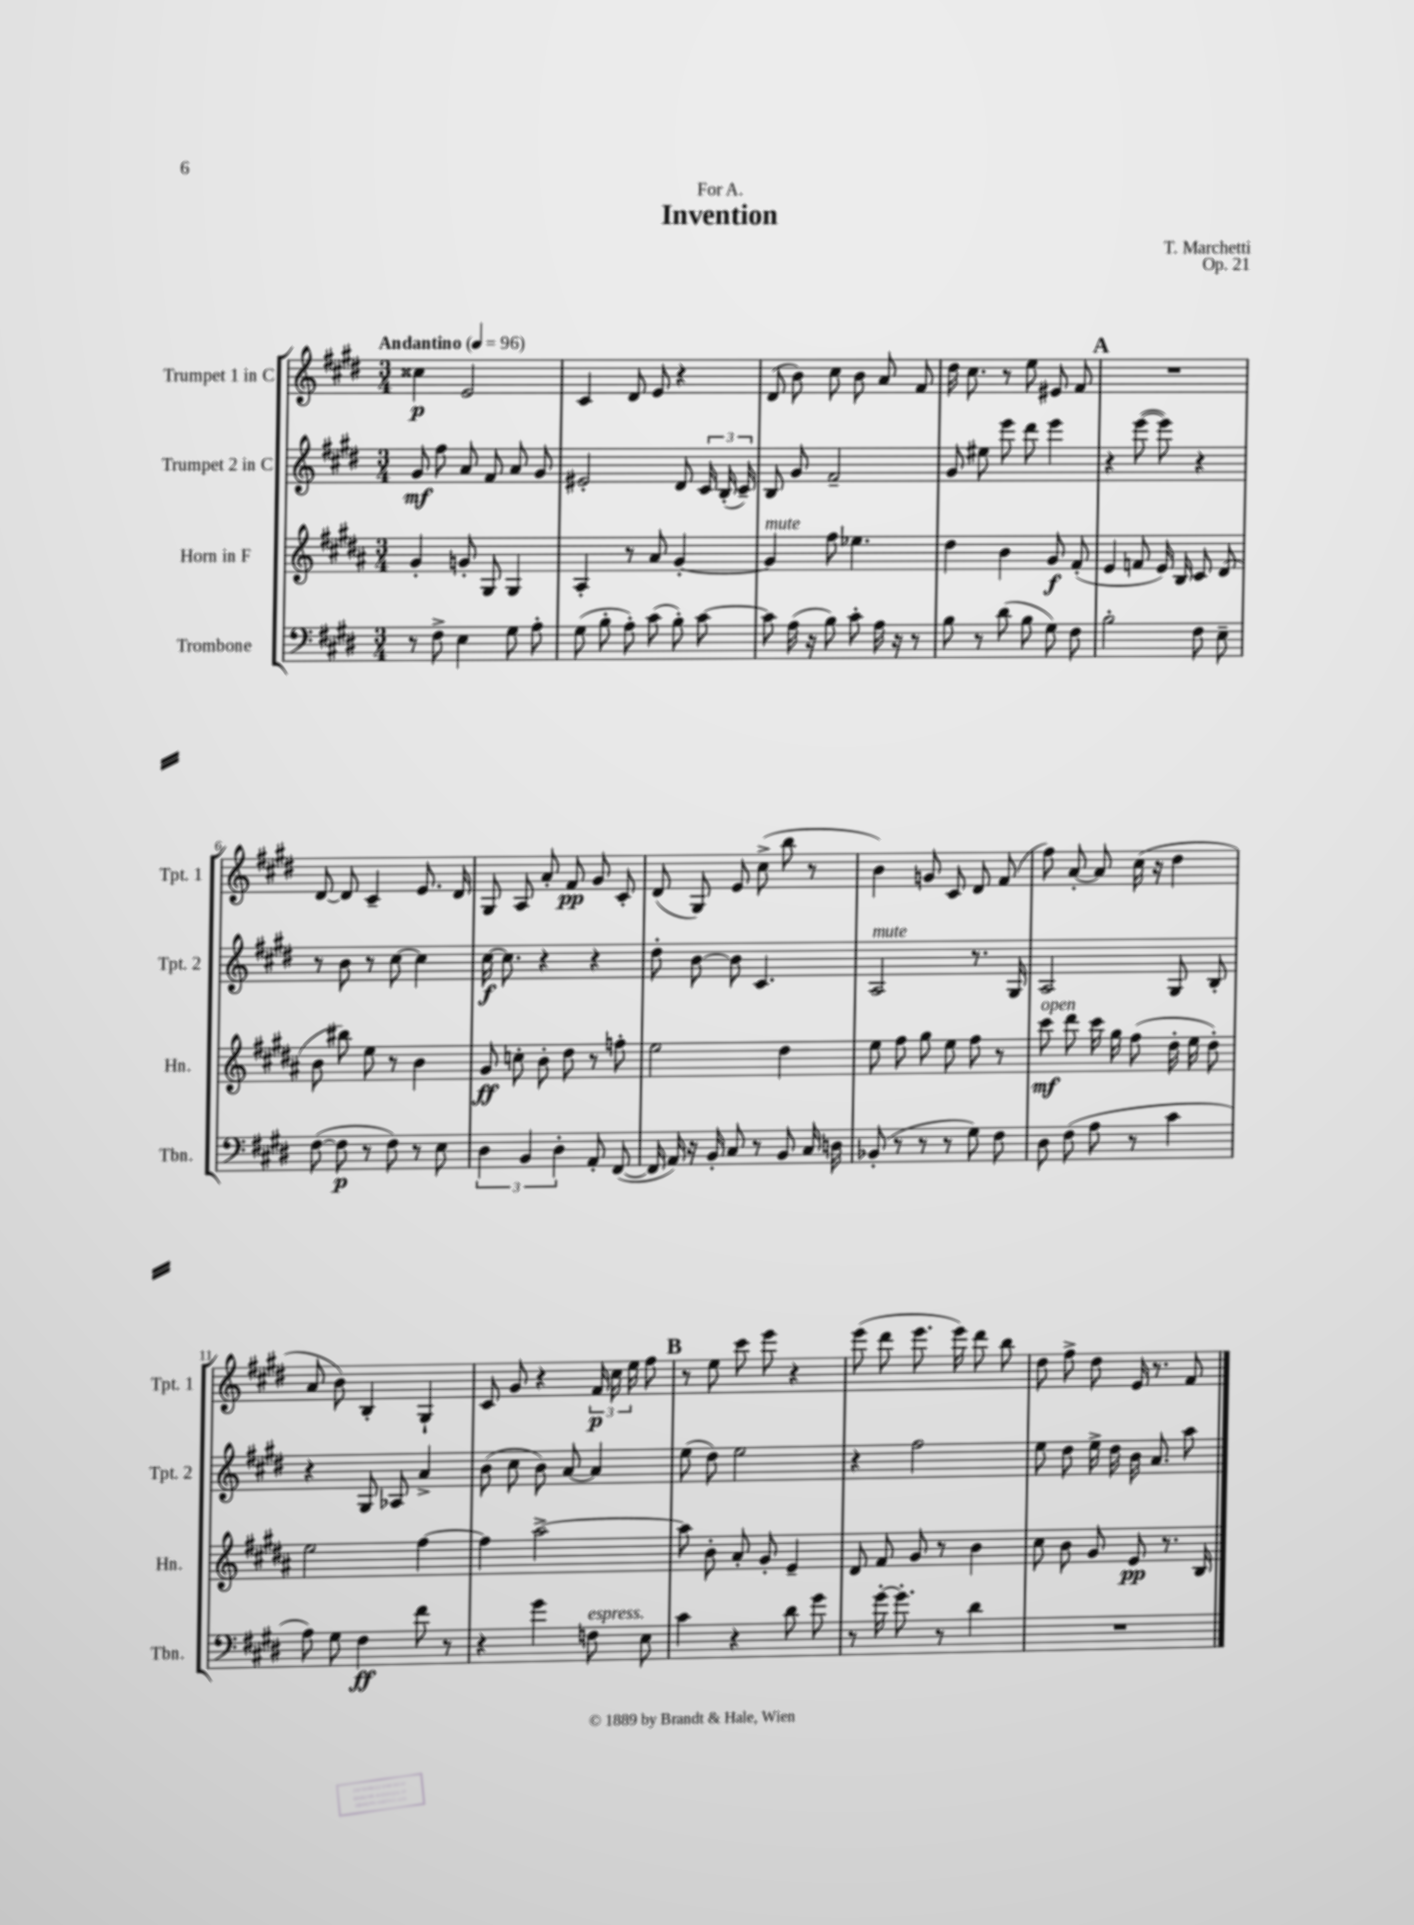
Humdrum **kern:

**kern	**dynam	**kern	**dynam	**kern	**dynam	**kern	**dynam
*part4	*part4	*part3	*part3	*part2	*part2	*part1	*part1
*staff4	*staff4	*staff3	*staff3	*staff2	*staff2	*staff1	*staff1
*I"Trombone	*	*I"Horn in F	*	*I"Trumpet 2 in C	*	*I"Trumpet 1 in C	*
*I'Tbn.	*	*I'Hn.	*	*I'Tpt. 2	*	*I'Tpt. 1	*
*clefF4	*	*clefG2	*	*clefG2	*	*clefG2	*
*k[f#c#g#d#]	*	*k[f#c#g#d#a#]	*	*k[f#c#g#d#]	*	*k[f#c#g#d#]	*
*M3/4	*	*M3/4	*	*M3/4	*	*M3/4	*
*MM96	*	*MM96	*	*MM96	*	*MM96	*
=1	=1	=1	=1	=1	=1	=1	=1
!	!	!	!	!	!	!LO:TX:a:B:t=Andantino	!
8r	.	4g#'/	.	8g#/	mf	4cc##X\	p
8F#^\	.	.	.	8ff#\	.	.	.
4E\	.	8gn'/	.	8a/	.	2e/	.
.	.	8G#/	.	8f#/	.	.	.
8G#\	.	4G#/	.	8a/	.	.	.
8A'\	.	.	.	8g#/	.	.	.
=2	=2	=2	=2	=2	=2	=2	=2
(8G#\	.	4A#'/	.	2e#X'/	.	4c#/	.
8B'\	.	.	.	.	.	.	.
8A'\)	.	8r	.	.	.	8d#/	.
(8c#\	.	8a#/	.	.	.	8e/	.
8B'\)	.	[4g#'/	.	8d#/	.	4r	.
[8c#\	.	.	.	24c#/	.	.	.
.	.	.	.	(24B'/	.	.	.
.	.	.	.	24c#~/)	.	.	.
=3	=3	=3	=3	=3	=3	=3	=3
!	!	!LO:TX:a:i:t=mute	!	!	!	!	!
8c#\]	.	4g#/]	.	8B/	.	(8d#/	.
(16A\	.	.	.	8g#/	.	8b\)	.
16r	.	.	.	.	.	.	.
8B\)	.	8ff#\	.	2f#~/	.	8cc#\	.
8c#'\	.	4.ee-X\	.	.	.	8b\	.
16A\	.	.	.	.	.	8a/	.
16r	.	.	.	.	.	.	.
8r	.	.	.	.	.	8f#/	.
=4	=4	=4	=4	=4	=4	=4	=4
8B\	.	4dd#\	.	8g#/	.	16dd#\	.
.	.	.	.	.	.	8.cc#\	.
8r	.	.	.	8ee#X\	.	.	.
(8d#\	.	4b\	.	8eee\	.	8r	.
8B\	.	.	.	8ddd#\	.	8ee\	.
8G#\)	.	8g#/	f	4eee\	.	8e#X/	.
8F#\	.	(8f#'/	.	.	.	8f#/	.
!!LO:REH:place=s1:t=A
=5	=5	=5	=5	=5	=5	=5	=5
2B'\	.	4e/	.	4r	.	2.r	.
.	.	8fn/	.	([8eee\	.	.	.
.	.	16e/)	.	8eee\])	.	.	.
.	.	16B/	.	.	.	.	.
8F#\	.	8c#/	.	4r	.	.	.
8E~\	.	(8d#/	.	.	.	.	.
!!LO:LB:g=z
=6	=6	=6	=6	=6	=6	=6	=6
([8F#\	.	8b\	.	8r	.	[8d#/	.
8F#\]	p	8bb#X\)	.	8b\	.	8d#/]	.
8r	.	8ee\	.	8r	.	4c#~/	.
8F#\)	.	8r	.	[8cc#\	.	.	.
8r	.	4b\	.	4cc#\]	.	8.e/	.
8E\	.	.	.	.	.	.	.
.	.	.	.	.	.	16d#/	.
=7	=7	=7	=7	=7	=7	=7	=7
6D#\	.	8g#/	ff	[16cc#\	f	8G#/	.
.	.	.	.	8.cc#\]	.	.	.
.	.	8ccn'\	.	.	.	8A/	.
6BB/	.	.	.	.	.	.	.
.	.	8b'\	.	4r	.	8a'/	.
6D#'\	.	.	.	.	.	.	.
.	.	8dd#\	.	.	.	8f#/	pp
8AA'/	.	8r	.	4r	.	8g#/	.
([8FF#/	.	8ffn'\	.	.	.	8c#'/	.
=8	=8	=8	=8	=8	=8	=8	=8
16FF#/]	.	2ee\	.	8dd#'\	.	(8d#/	.
16AA/)	.	.	.	.	.	.	.
16r	.	.	.	[8b\	.	8G#/)	.
16BB'/	.	.	.	.	.	.	.
8C#/	.	.	.	8b\]	.	8e/	.
8r	.	.	.	4.c#/	.	(8cc#^\	.
8BB/	.	4dd#\	.	.	.	8bb\	.
16C#/	.	.	.	.	.	8r	.
16Dn\	.	.	.	.	.	.	.
=9	=9	=9	=9	=9	=9	=9	=9
!	!	!	!	!LO:TX:a:i:t=mute	!	!	!
(8BB-X'/	.	8ee\	.	2A/	.	4b\)	.
8r	.	8ff#\	.	.	.	.	.
8r	.	8gg#\	.	.	.	8gn/	.
8r	.	8ee\	.	.	.	8c#/	.
8G#\)	.	8ff#\	.	8.r	.	8d#/	.
8F#\	.	8r	.	.	.	(8f#/	.
.	.	.	.	16G#/	.	.	.
=10	=10	=10	=10	=10	=10	=10	=10
!	!	!LO:TX:a:i:t=open	!	!	!	!	!
8D#\	.	8ccc#\	mf	2A/	.	8ff#\)	.
(8F#\	.	8ddd#\	.	.	.	[8a'/	.
8A\	.	16ccc#\	.	.	.	8a/]	.
.	.	16gg#\	.	.	.	.	.
8r	.	(8ff#\	.	.	.	(16cc#\	.
.	.	.	.	.	.	16r	.
4c#\	.	16dd#'\	.	8G#/	.	4dd#\	.
.	.	16ee\	.	.	.	.	.
.	.	8dd#'\)	.	8B'/	.	.	.
!!LO:LB:g=z
=11	=11	=11	=11	=11	=11	=11	=11
8A\)	.	2ee\	.	4r	.	8a/	.
8G#\	.	.	.	.	.	8b\)	.
4F#\	ff	.	.	8G#/	.	4B'/	.
.	.	.	.	8A-X/	.	.	.
8f#\	.	[4ff#\	.	4a^/	.	4G#`/	.
8r	.	.	.	.	.	.	.
=12	=12	=12	=12	=12	=12	=12	=12
4r	.	4ff#\]	.	(8b\	.	8c#/	.
.	.	.	.	8cc#\	.	8g#/	.
4g#\	.	[2aa#^\	.	8b\)	.	4r	.
.	.	.	.	[8a/	.	.	.
!LO:TX:a:i:t=espress.	!	!	!	!	!	!	!
8Fn\	.	.	.	4a/]	.	24f#/	p
.	.	.	.	.	.	24cc#\	.
.	.	.	.	.	.	24ee\	.
8E\	.	.	.	.	.	8ff#\	.
!!LO:REH:place=s1:t=B
=13	=13	=13	=13	=13	=13	=13	=13
4c#\	.	8aa#\]	.	(8ee\	.	8r	.
.	.	8b'\	.	8dd#\)	.	8ee\	.
4r	.	8a#'/	.	2ee\	.	8ccc#\	.
.	.	8g#'/	.	.	.	8eee\	.
8d#\	.	4e~/	.	.	.	4r	.
8g#\	.	.	.	.	.	.	.
=14	=14	=14	=14	=14	=14	=14	=14
8r	.	8d#/	.	4r	.	(8eee\	.
[16g#'\	.	8f#/	.	.	.	8ddd#\	.
8.g#'\]	.	.	.	.	.	.	.
.	.	8g#/	.	2ff#\	.	8.eee\	.
8r	.	8r	.	.	.	.	.
.	.	.	.	.	.	16eee\)	.
4d#\	.	4b\	.	.	.	8ddd#\	.
.	.	.	.	.	.	8bb\	.
=15	=15	=15	=15	=15	=15	=15	=15
2.r	.	8cc#\	.	8ee\	.	8dd#\	.
.	.	8b\	.	8dd#\	.	8ff#^\	.
.	.	8g#/	.	16ee^\	.	8dd#\	.
.	.	.	.	16dd#\	.	.	.
.	.	8e/	pp	16b\	.	16e/	.
.	.	.	.	8.a/	.	8.r	.
.	.	8.r	.	.	.	.	.
.	.	.	.	8aa\	.	8f#/	.
.	.	16B/	.	.	.	.	.
==	==	==	==	==	==	==	==
*-	*-	*-	*-	*-	*-	*-	*-
